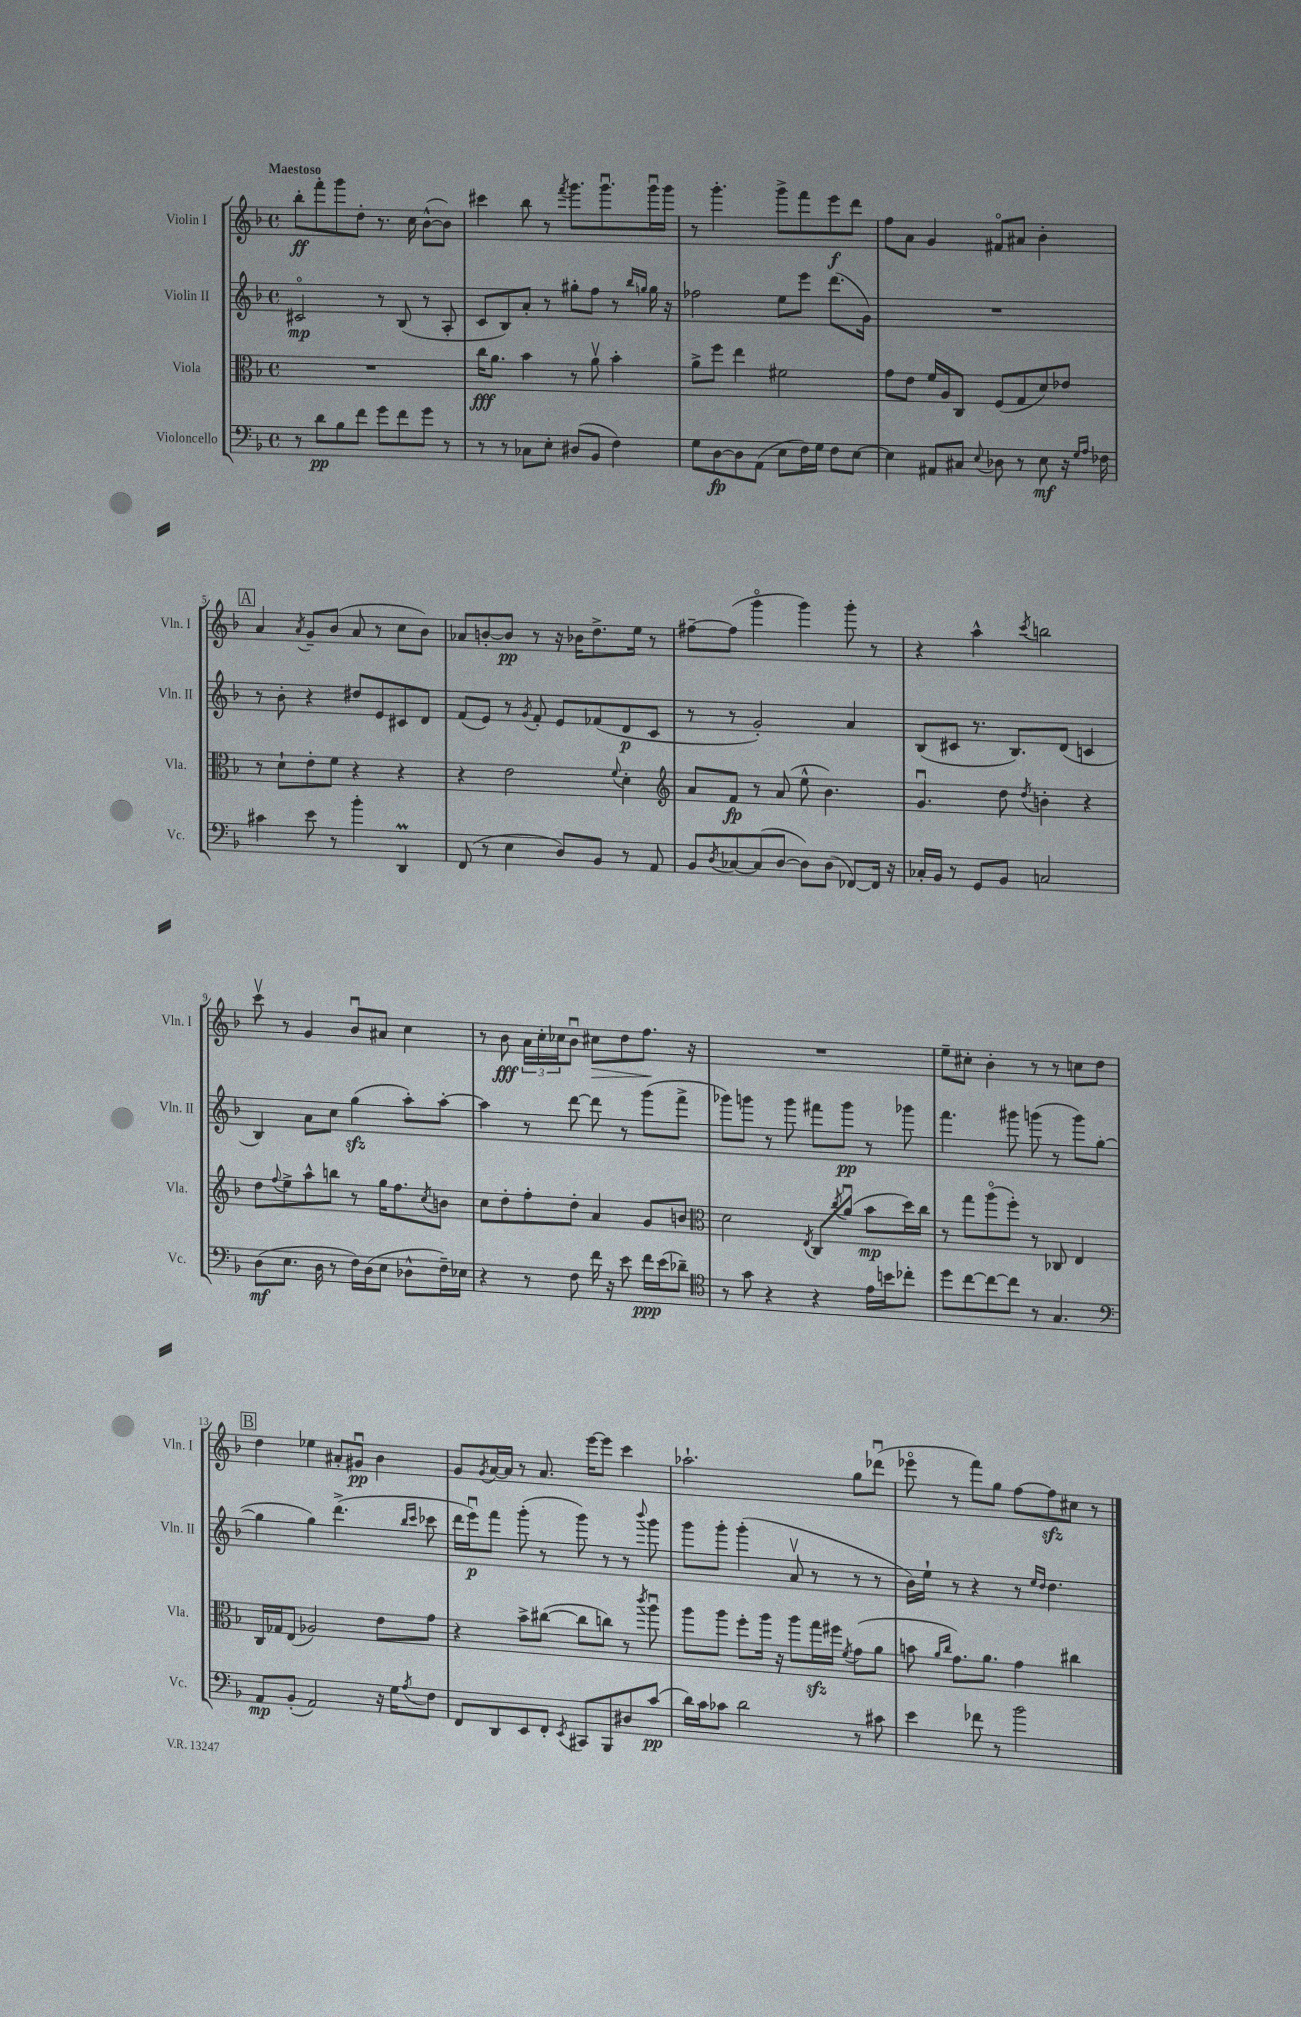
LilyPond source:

<<
\new StaffGroup <<
\new Staff = "s0" \with { instrumentName = "Violin I" shortInstrumentName = "Vln. I" } {
    \clef treble \key f \major \defaultTimeSignature \time 4/4 \tempo "Maestoso"
    bes''8-.\ff f'''8-. g'''8 d''8-. r8. c''16 bes'8~-^( bes'8) |
    cis'''4 bes''8 r8 \acciaccatura { f'''8 } g'''8. g'''8.\downbow g'''16\downbow g'''16 |
    r8 g'''4.-. g'''8-> f'''8 e'''8\f d'''8 |
    f''8 a'8 g'4 fis'8\flageolet ais'8 bes'4-. |
    \mark \markup { \box "A" } a'4 \acciaccatura { a'8 } g'8-- bes'8( a'8 r8 c''8 bes'8) |
    aes'8 b'8~-. b'8\pp r8 r16 bes'16 d''8.-> e''16 r8 |
    fis''8~-- fis''8( g'''4\flageolet g'''4) g'''8-. r8 |
    r4 a''4-^ \acciaccatura { c'''8 } b''2 |
    c'''8\upbow r8 g'4 bes'8\downbow ais'8 c''4 |
    r8 bes'8\fff \tuplet 3/2 { a'16 c''16-. ces''16 } bes'8\downbow cis''8\> d''8 f''8.\! r16 |
    R1 |
    e''8-- cis''8-. bes'4-. r8 r8 c''8 d''8 |
    \mark \markup { \box "B" } d''4 ees''4 ais'8-. gis'8\downbow\pp bes'4 |
    g'8 \acciaccatura { g'8 } a'16~ a'16 r8 a'8. e'''16~ e'''8 c'''4 |
    aes''2.-! g''8 des'''8\downbow( |
    ees'''8\flageolet r8 f'''8) g''8 f''8~ f''8\sfz cis''8 r8 \bar "|." |
}
\new Staff = "s1" \with { instrumentName = "Violin II" shortInstrumentName = "Vln. II" } {
    \clef treble \key f \major \defaultTimeSignature \time 4/4
    cis'2\flageolet\mp r8 bes8( r8 a8-. |
    c'8 bes8) a'8-. r8 gis''8-. f''8 r8 \grace { bes''16 g''16 } g''16 r16 |
    fes''2 e''8 e'''8 d'''8.( g'16) |
    R1 |
    \mark \markup { \box "A" } r8 bes'8-. r4 dis''8 e'8 cis'8 d'8 |
    f'8( e'8) r8 \acciaccatura { g'8 } f'8-. e'8 fes'8( d'8\p c'8 |
    r8 r8 g'2-.) a'4 |
    bes8( cis'8 r8. bes8.) d'8( c'4 |
    bes4) a'8 c''8 g''4\sfz( a''8-.) a''8~-. |
    a''4 r8 d'''8~ d'''8 r8 g'''8( f'''8-> |
    ges'''8) g'''8 r8 g'''8 fis'''8 g'''8\pp r8 ges'''8 |
    f'''4. gis'''8 g'''8( r8 g'''8) g''8~( |
    \mark \markup { \box "B" } g''4 g''4) d'''4.->( \grace { bes''16 c'''16 } ces'''8 |
    d'''16 e'''16\downbow\p) f'''8 g'''8-.( r8 g'''8) r8 r8 \appoggiatura { bes'''8 } g'''8 |
    g'''8 g'''8-. g'''4-.( a'8\upbow r8 r8 r8 |
    bes'16) e''16-! r8 r4 r8 \grace { e''16 d''16 } d''4. \bar "|." |
}
\new Staff = "s2" \with { instrumentName = "Viola" shortInstrumentName = "Vla." } {
    \clef alto \key f \major \defaultTimeSignature \time 4/4
    R1 |
    c''16\fff a'8. bes'4 r8 a'8\upbow bes'4-. |
    a'8-> f''8 e''4 fis'2 |
    g'8 e'8 f'16 a16 c8 f8( g8 d'8) ees'8 |
    \mark \markup { \box "A" } r8 d'8-! e'8-. f'8 r4 r4 |
    r4 e'2 \appoggiatura { f'8 } d'4-. |
    \clef treble a'8 f'8\fp r8 a'8( e''8-^ bes'4.) |
    g'4.\downbow d''8 \acciaccatura { d''8 } b'4-. r4 |
    d''8 \appoggiatura { f''8 } e''8-> a''8-^ b''8 r8 g''16 f''8. \acciaccatura { c''8 } b'8 |
    c''8 d''8-. f''8-. d''8-. a'4 g'8 b'8 |
    \clef alto d'2 \acciaccatura { e8 } c8 \acciaccatura { c''8 } a'8\downbow( bes'8\mp d''16) c''16 |
    r8 g''8 a''8\flageolet( f''8-.) r8 ces8 e4 |
    \mark \markup { \box "B" } c16 ges16 e8( aes2) e'8 g'8 |
    r4 bes'8-> cis''8~( cis''8 c''8) r8 \acciaccatura { c'''8 } a''8\downbow |
    a''8 a''8 f''8-. a''16 r16 a''8 g''16\sfz fis''16 \acciaccatura { f'8 } g'8( a'8 |
    b'8 \grace { a'16 c''16 } g'8.) a'8. g'4 cis''4 \bar "|." |
}
\new Staff = "s3" \with { instrumentName = "Violoncello" shortInstrumentName = "Vc." } {
    \clef bass \key f \major \defaultTimeSignature \time 4/4
    r8 d'8\pp bes8 f'8 g'8 f'8 g'8 r8 |
    r8 r8 ces8 e8-. dis8( bes,8 f4) |
    g8 d8~\fp d8 a,8( e8 f16) g16 f8 e8~ |
    e4 ais,8 cis8 \appoggiatura { e8 } des8 r8 e8\mf r16 \grace { g16 a16 } fes16 |
    \mark \markup { \box "A" } cis'4 e'8 r8 bes'4-. d,4\prall |
    f,8( r8 e4 d8) bes,8 r8 a,8 |
    bes,8 \acciaccatura { d8 } ces8~ ces8( d8~ d8) d8( fes,8~) fes,16 r16 |
    ces16-. bes,16 r8 g,8 bes,8 c2 |
    d8\mf( e8. d16 r8 f16) d16( e8 des8-^ f16--) ees16 |
    r4 r8 f8 f'16 r16 e'8 f'16\ppp e'16( des'8--) |
    \clef tenor r8 g'8 r4 r4 e'16 b'16 ces''8-. |
    d''8 c''8~ c''8~ c''8 r8 g4. |
    \mark \markup { \box "B" } \clef bass a,8\mp bes,8-.( a,2) r16 g16 \acciaccatura { a8 } f8 |
    f,8 d,8 e,8 f,8-. \acciaccatura { e,8 } cis,8 bes,,8 dis8 c'8\pp( |
    d'16) c'16 ces'8 d'2 r8 cis'8 |
    e'4 fes'8 r8 bes'2 \bar "|." |
}
>>
>>
